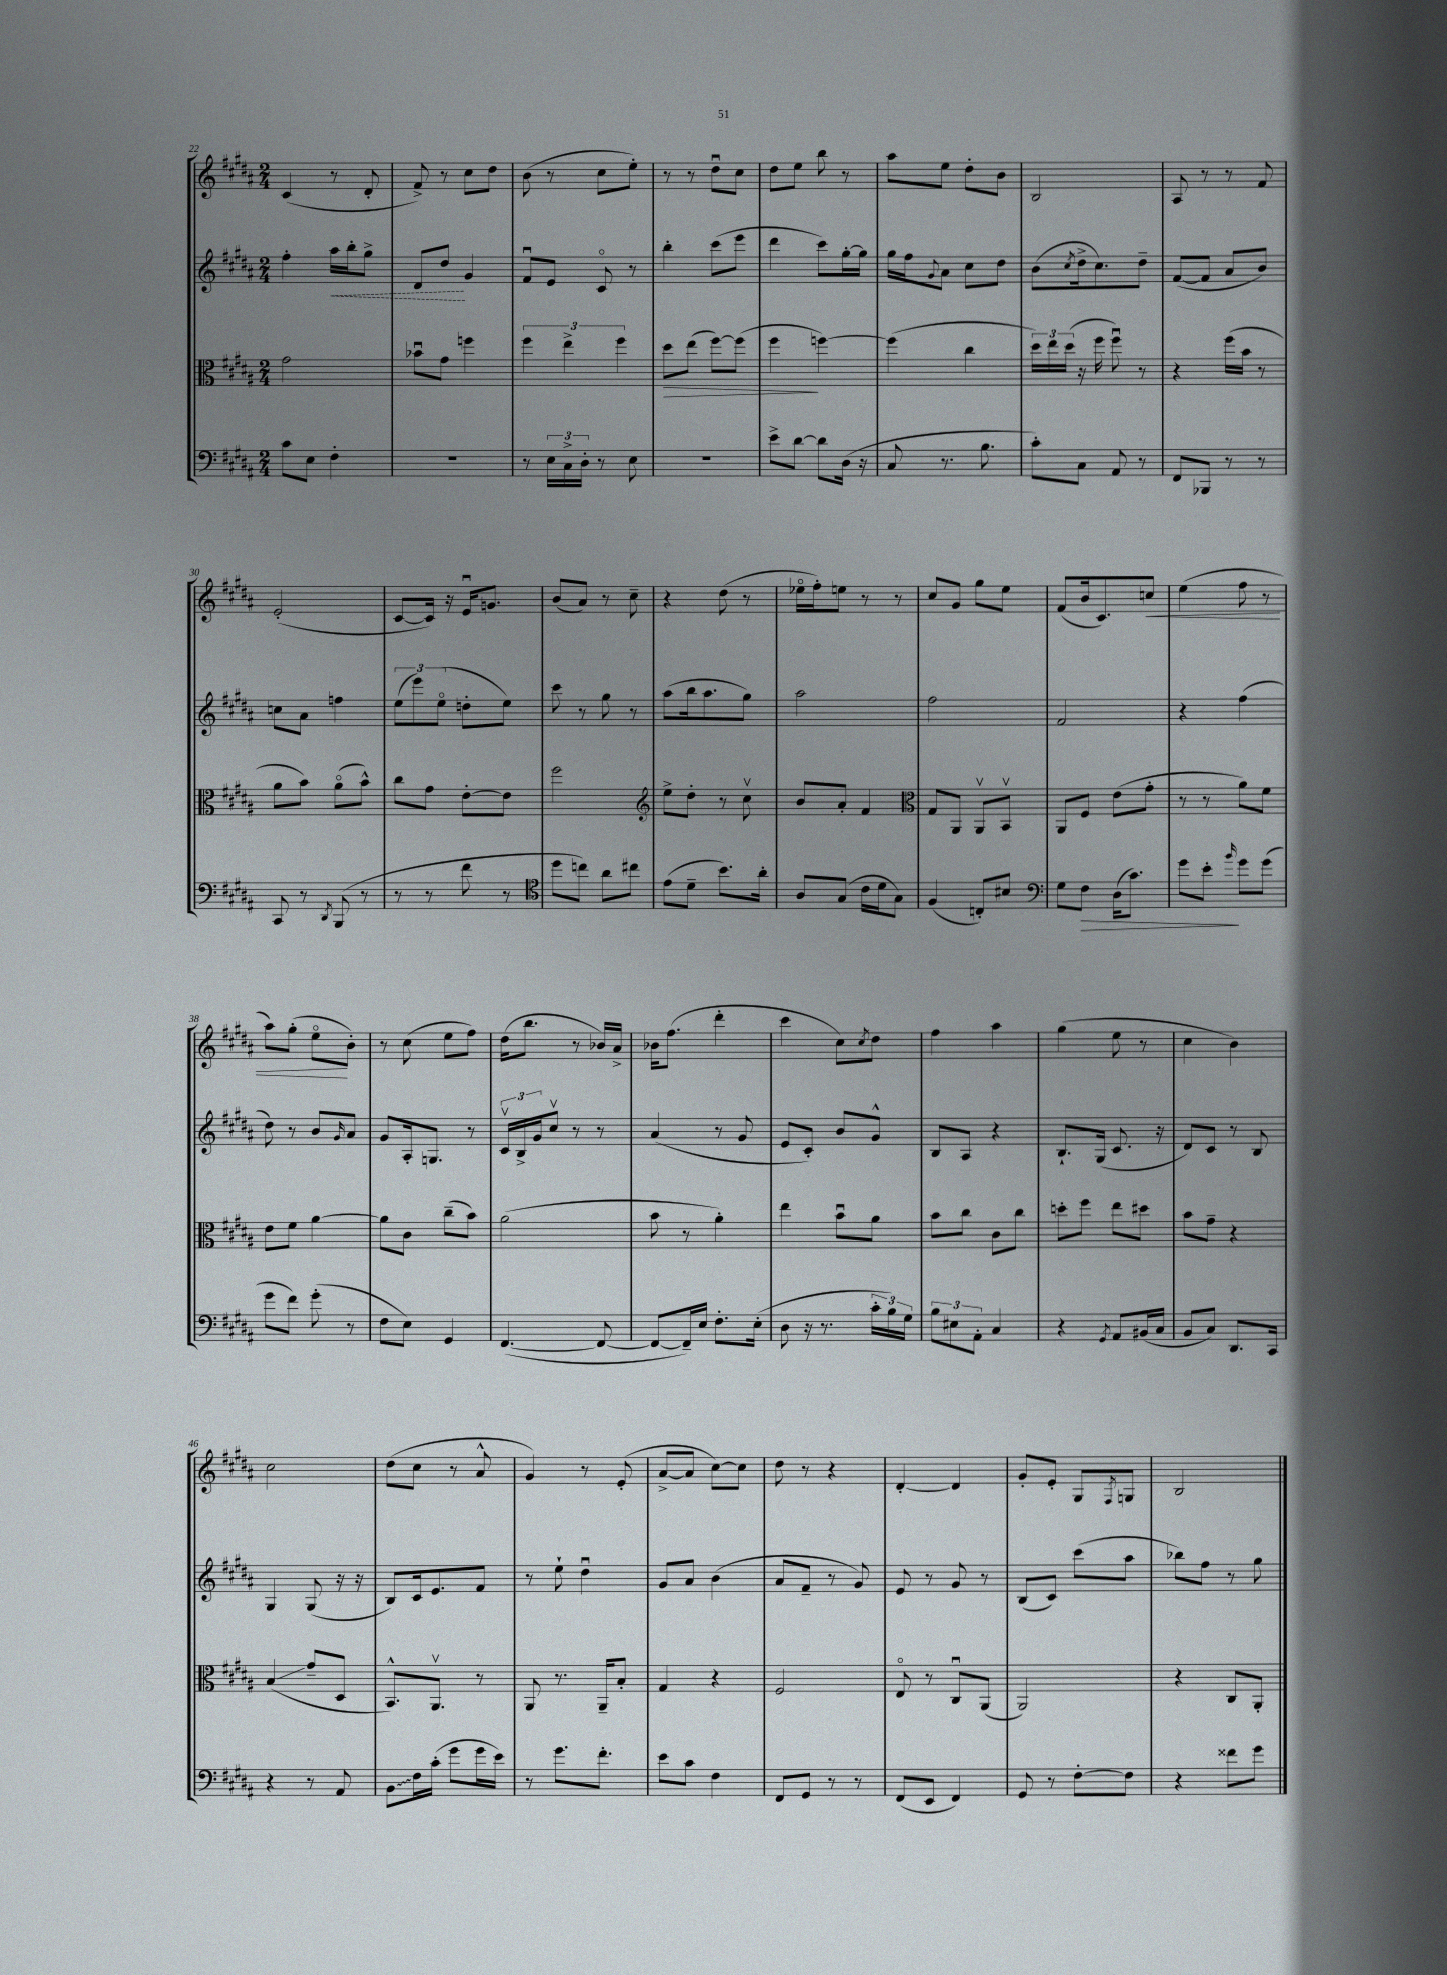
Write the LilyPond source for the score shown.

<<
\new StaffGroup <<
\new Staff = "s0" {
    \clef treble \key b \major \numericTimeSignature \time 2/4
    cis'4( r8 dis'8-. |
    fis'8->) r8 cis''8 dis''8 |
    b'8( r8 cis''8 e''8-.) |
    r8 r8 dis''8\downbow cis''8 |
    dis''8 e''8 b''8 r8 |
    ais''8 e''8 dis''8-. b'8 |
    b2 |
    ais8 r8 r8 fis'8 |
    e'2-.( |
    cis'8~ cis'16) r16 e'16\downbow g'8. |
    b'8( ais'8) r8 cis''8-- |
    r4 dis''8( r8 |
    ees''16\flageolet fis''16-.) e''8 r8 r8 |
    cis''8 gis'8 gis''8 e''8 |
    fis'8( b'16 cis'8.) c''8\< |
    e''4( fis''8 r8 |
    ais''8) gis''8-.( e''8\flageolet\! b'8-.) |
    r8 cis''8( e''8 fis''8) |
    dis''16( b''8. r8 bes'16) ais'16-> |
    bes'16 fis''8.( dis'''4-. |
    cis'''4 cis''8) \acciaccatura { cis''8 } dis''8 |
    fis''4 ais''4 |
    gis''4( e''8 r8 |
    cis''4 b'4) |
    cis''2 |
    dis''8( cis''8 r8 ais'8-^ |
    gis'4) r8 e'8-.( |
    ais'8~-> ais'8 cis''8~) cis''8 |
    dis''8 r8 r4 |
    dis'4~-. dis'4 |
    gis'8-. e'8-. gis8 \acciaccatura { fis8 } g8 |
    b2 \bar "|." |
}
\new Staff = "s1" {
    \clef treble \key b \major \numericTimeSignature \time 2/4
    fis''4-. \once \override Hairpin.style = #'dashed-line ais''16\< b''16-. gis''8-> |
    dis'8 dis''8\! gis'4 |
    fis'8\downbow e'8 cis'8\flageolet r8 |
    b''4-. cis'''8( e'''8 |
    dis'''4 cis'''8) gis''16~-. gis''16 |
    gis''16 fis''16 \appoggiatura { gis'8 } ais'8 cis''8 dis''8 |
    b'8( \acciaccatura { cis''8 } dis''16-> cis''8.) dis''8-- |
    fis'8~( fis'8 ais'8 b'8) |
    c''8 ais'8 f''4 |
    \tuplet 3/2 { e''8( e'''8) e''8\flageolet( } d''8-. e''8) |
    cis'''8 r8 gis''8 r8 |
    ais''8( b''16 ais''8. gis''8) |
    ais''2 |
    fis''2 |
    fis'2 |
    r4 fis''4( |
    dis''8) r8 b'8 \grace { gis'16 } ais'8 |
    gis'8 ais16-. g8. r8 |
    \tuplet 3/2 { cis'16\upbow b16-> gis'16 } cis''8\upbow r8 r8 |
    ais'4( r8 gis'8 |
    e'8 cis'8-.) b'8 gis'8-^ |
    b8 ais8 r4 |
    b8.-! gis16( cis'8. r16 |
    dis'8) cis'8 r8 b8 |
    gis4 gis8( r16 r16 |
    b8) cis'16 e'8. fis'8 |
    r8 e''8-! dis''4\downbow |
    gis'8 ais'8 b'4( |
    ais'8 fis'8-- r8 gis'8) |
    e'8 r8 gis'8 r8 |
    b8( cis'8) cis'''8( ais''8 |
    bes''8) fis''8 r8 gis''8 \bar "|." |
}
\new Staff = "s2" {
    \clef alto \key b \major \numericTimeSignature \time 2/4
    gis'2 |
    bes'8\downbow gis'8 f''4 |
    \tuplet 3/2 { fis''4 e''4-> fis''4 } |
    dis''8\> e''8( fis''8~) fis''8( |
    fis''4\! f''4~) |
    f''4( cis''4 |
    \tuplet 3/2 { dis''16) e''16 dis''16( } r16 fis''16 fis''8\downbow) r8 |
    r4 fis''16( b'16 r8 |
    ais'8 b'8) ais'8\flageolet( b'8-^) |
    cis''8 gis'8 e'8~-. e'8 |
    fis''2 |
    \clef treble e''8-> dis''8-. r8 cis''8\upbow |
    b'8 ais'8-. fis'4 |
    \clef alto gis8 ais,8 ais,8\upbow b,8\upbow |
    ais,8 fis8 e'8( gis'8-. |
    r8 r8 ais'8) fis'8 |
    e'8 fis'8 ais'4~ |
    ais'8 cis'8 cis''8--( b'8) |
    ais'2( |
    b'8 r8 ais'4-.) |
    e''4 b'8\downbow ais'8 |
    b'8 cis''8 cis'8 cis''8 |
    d''8-. fis''8 e''8 dis''8 |
    b'8 gis'8-- r4 |
    b4\glissando( gis'8-- dis8 |
    b,8.-^) ais,8.\upbow r8 |
    ais,8 r8. ais,16-- b8-. |
    gis4 r4 |
    fis2 |
    e8\flageolet r8 cis8\downbow ais,8( |
    ais,2) |
    r4 cis8 ais,8-. \bar "|." |
}
\new Staff = "s3" {
    \clef bass \key b \major \numericTimeSignature \time 2/4
    cis'8 e8 fis4-. |
    r2 |
    r8 \tuplet 3/2 { e16 cis16-> dis16-. } r8 e8 |
    R2 |
    e'8-> dis'8~ dis'8 dis16( r16 |
    cis8 r8. b8. |
    cis'8-.) cis8 ais,8 r8 |
    fis,8 bes,,8 r8 r8 |
    cis,8 r8 \acciaccatura { dis,8 } b,,8( r8 |
    r8 r8 fis'8 r8 |
    \clef tenor dis''8 c''8) ais'8 cis''8 |
    e'8( dis'8-- b'8.) ais'16-. |
    ais8 gis8( cis'16 dis'16 gis8) |
    fis4( c8-.) bis8 |
    \clef bass gis8 fis8\> dis16( cis'8.) |
    gis'8 e'8-.\! \grace { b'16 } gis'8 gis'8( |
    gis'8 fis'8) gis'8-.( r8 |
    fis8 e8) gis,4 |
    fis,4.~( fis,8~ |
    fis,8~ fis,16--) e16 fis8.-. e16-.( |
    dis8 r16 r8. \tuplet 3/2 { cis'16-. b16) gis16 } |
    \tuplet 3/2 { b8 eis8 ais,8-. } cis4 |
    r4 \acciaccatura { gis,8 } ais,8 bis,16( cis16 |
    b,8 cis8) dis,8. cis,16 |
    r4 r8 ais,8 |
    \once \override Glissando.style = #'zigzag b,8\glissando fis16 cis'16-.( gis'8 gis'16 e'16) |
    r8 gis'8. fis'8.-. |
    e'8 cis'8 fis4 |
    fis,8 gis,8 r8 r8 |
    fis,8( e,8 fis,4) |
    gis,8 r8 fis8~-. fis8 |
    r4 fisis'8 gis'8 \bar "|." |
}
>>
>>
\layout { \context { \Score currentBarNumber = #22 } }
